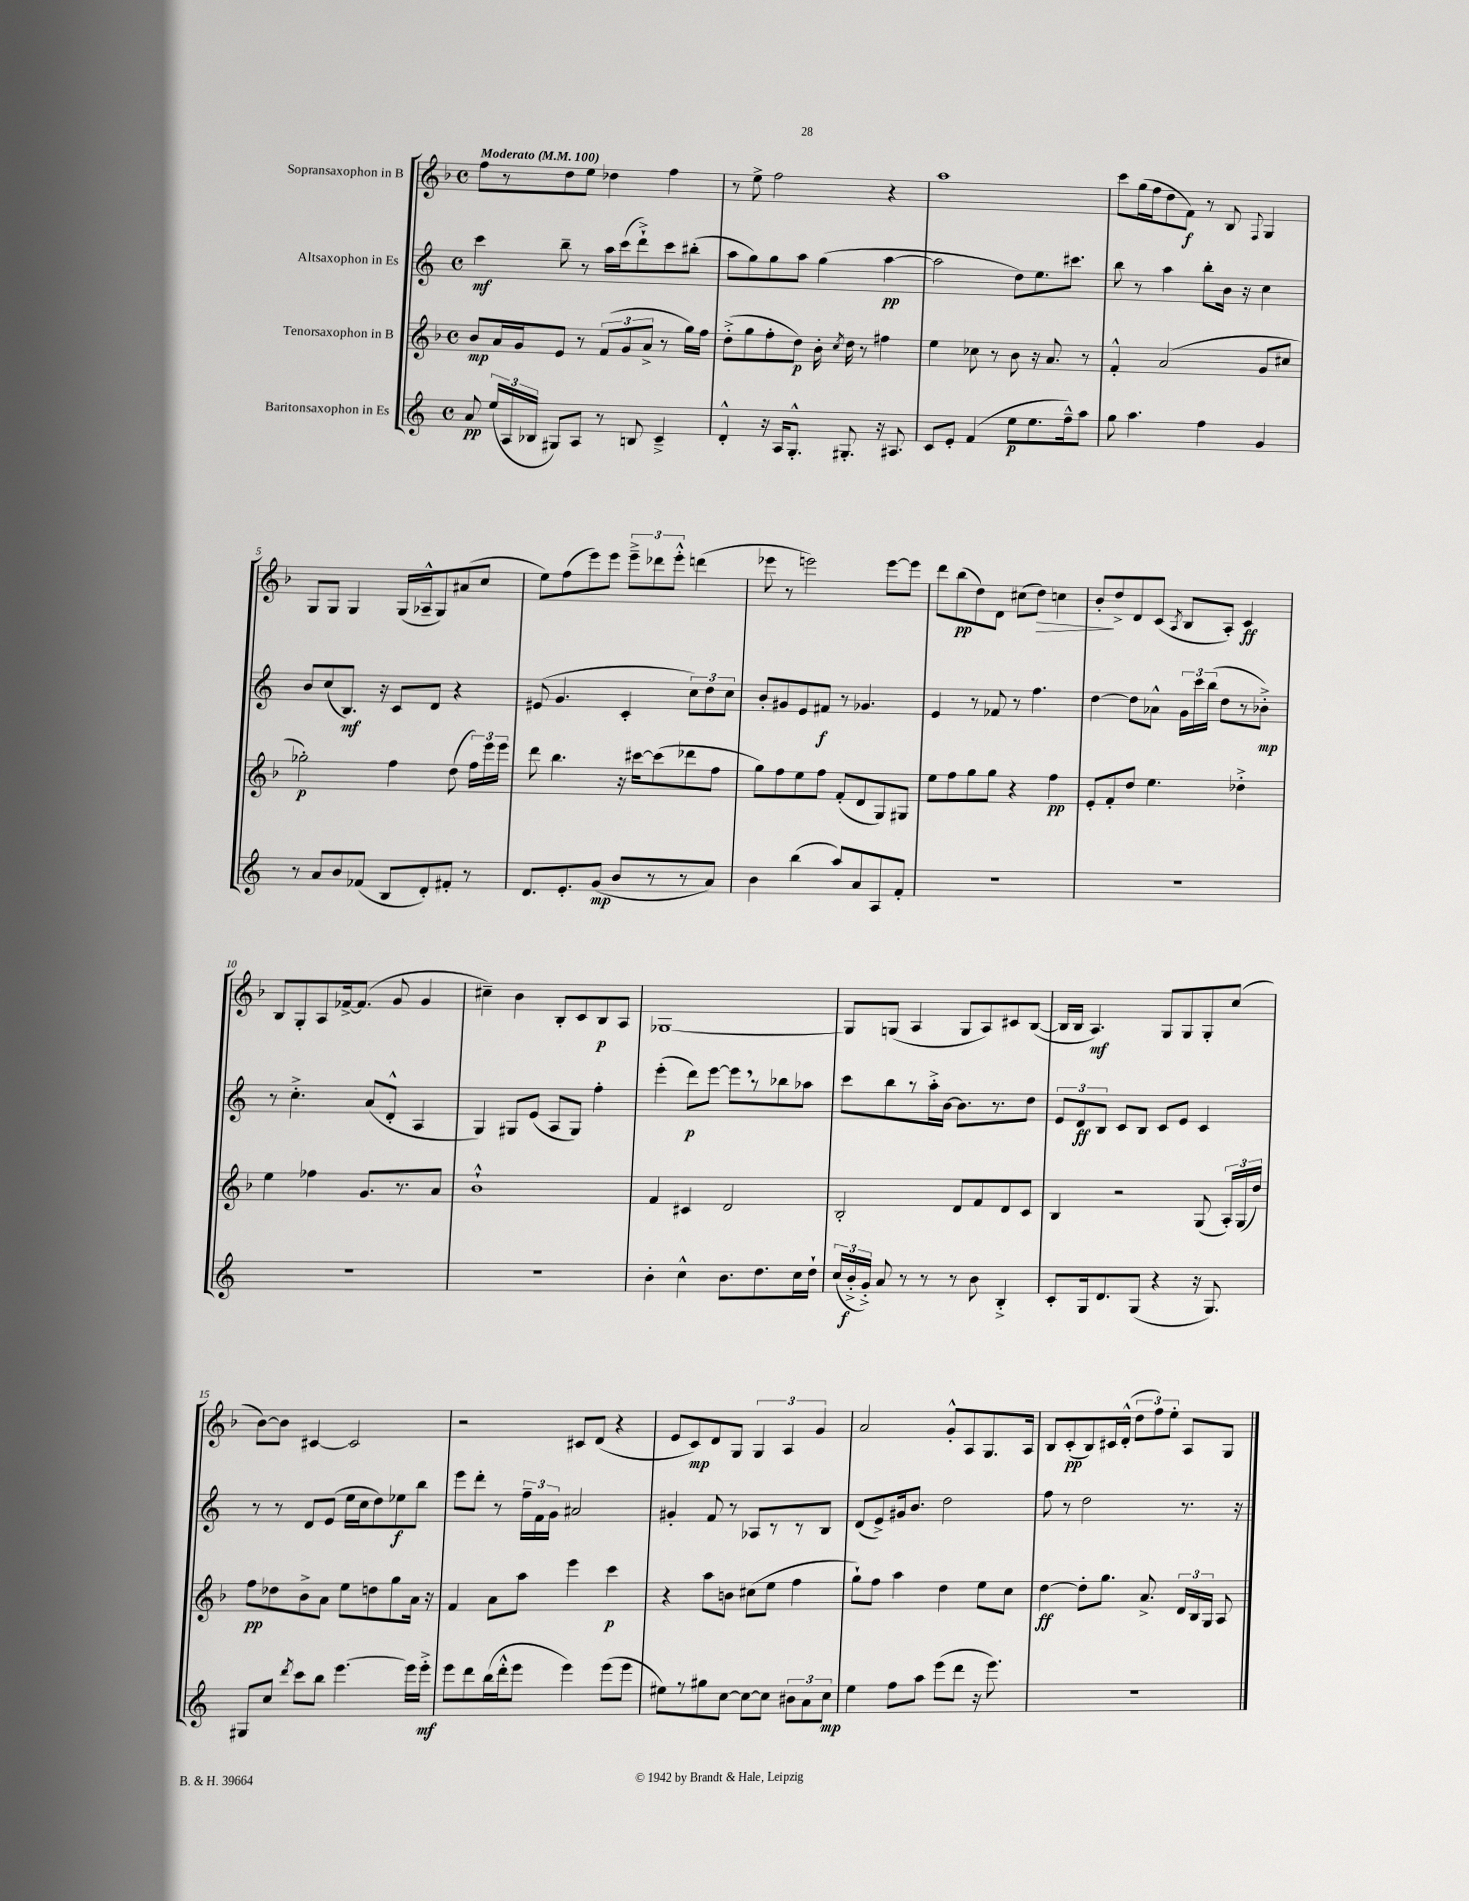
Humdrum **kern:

**kern	**dynam	**kern	**dynam	**kern	**dynam	**kern	**dynam
*part4	*part4	*part3	*part3	*part2	*part2	*part1	*part1
*staff4	*staff4	*staff3	*staff3	*staff2	*staff2	*staff1	*staff1
*I"Baritonsaxophon in Es	*	*I"Tenorsaxophon in B	*	*I"Altsaxophon in Es	*	*I"Sopransaxophon in B	*
*clefG2	*	*clefG2	*	*clefG2	*	*clefG2	*
*k[]	*	*k[b-]	*	*k[]	*	*k[b-]	*
*M4/4	*	*M4/4	*	*M4/4	*	*M4/4	*
*met(c)	*	*met(c)	*	*met(c)	*	*met(c)	*
*MM100	*	*MM100	*	*MM100	*	*MM100	*
=1	=1	=1	=1	=1	=1	=1	=1
!	!	!	!	!	!	!LO:TX:a:B:t=Moderato	!
8a/	pp	8b-/L	mp	4ccc\	mf	8ff\L	.
(24ee/LL	.	16a/L	.	.	.	8r	.
24A/	.	.	.	.	.	.	.
.	.	16g/J	.	.	.	.	.
24B-X/JJ	.	.	.	.	.	.	.
8G#X/L)	.	8e/J	.	8bb~\	.	8dd\	.
8A/J	.	8r	.	8r	.	8ee\J	.
8r	.	(12f/L	.	16aa\LL	.	4dd-X\	.
.	.	.	.	(16ccc\J	.	.	.
.	.	12g/	.	.	.	.	.
8Bn/	.	.	.	8ddd`^\)	.	.	.
.	.	12a^/J	.	.	.	.	.
4c~^/	.	8r	.	8ccc\	.	4ff\	.
.	.	16gg\LL)	.	(8bb#X'\J	.	.	.
.	.	16ff\JJ	.	.	.	.	.
=2	=2	=2	=2	=2	=2	=2	=2
4d'^^/	.	(8dd'^\L	.	8aa\L	.	8r	.
.	.	8gg\	.	8gg\)	.	8ee^\	.
16r	.	8ff'\	.	8gg\	.	2ff\	.
16A/KL	.	.	.	.	.	.	.
8.G'^^/J	.	8dd\J)	p	8aa\J	.	.	.
.	.	16b-'\	.	(4gg\	.	.	.
.	.	8qcc/	.	.	.	.	.
8.G#X'/	.	16dd\	.	.	.	.	.
.	.	8r	.	.	.	.	.
16r	.	4ff#X\	.	[4aa\	pp	4r	.
8.A#X/	.	.	.	.	.	.	.
=3	=3	=3	=3	=3	=3	=3	=3
8c/L	.	4ee\	.	2aa\]	.	1aa	.
8e'/J	.	.	.	.	.	.	.
(4f/	.	8cc-X\	.	.	.	.	.
.	.	8r	.	.	.	.	.
8ee\L	p	8b-\	.	8dd\L)	.	.	.
8.ee\	.	16r	.	8.ee\	.	.	.
.	.	8.a/	.	.	.	.	.
16ff~^^\k)	.	.	.	8.ccc#X\J	.	.	.
8aa\J	.	8r	.	.	.	.	.
=4	=4	=4	=4	=4	=4	=4	=4
8gg\	.	4f'^^/	.	8bb\	.	8ccc\L	.
4.aa\	.	.	.	8r	.	(16gg\L	.
.	.	.	.	.	.	16ff\J	.
.	.	(2a/	.	4aa\	.	8dd\	.
.	.	.	.	.	.	8f\J)	f
4ff\	.	.	.	8bb'\L	.	8r	.
.	.	.	.	16b\Jk	.	8B-/	.
.	.	.	.	16r	.	.	.
.	.	.	.	.	.	8qqF/	.
4g/	.	8g/L	.	4cc\	.	4G/	.
.	.	8cc#X/J	.	.	.	.	.
!!LO:LB:g=z
=5	=5	=5	=5	=5	=5	=5	=5
8r	.	2gg-X'\)	p	8b/L	.	8G/L	.
8a/L	.	.	.	(8cc/	.	8G/J	.
8b/	.	.	.	8.B/J)	mf	4G/	.
(8f-X/J	.	.	.	.	.	.	.
.	.	.	.	16r	.	.	.
8B/L	.	4ff\	.	8c/L	.	(16G/LL	.
.	.	.	.	.	.	16A-X~^^/J	.
8d'/)	.	.	.	8d/J	.	8G/)	.
8f#X'/J	.	(8dd\	.	4r	.	(8a#X/	.
8r	.	24ff\LL)	.	.	.	8cc/J	.
.	.	24eee\	.	.	.	.	.
.	.	24eee\JJ	.	.	.	.	.
=6	=6	=6	=6	=6	=6	=6	=6
8.d/L	.	8ddd\	.	(8e#X/	.	8ee\L)	.
.	.	4.bb-\	.	4.g/	.	(8ff\	.
8.e'/	.	.	.	.	.	.	.
.	.	.	.	.	.	8eee\)	.
(8g/J	mp	.	.	.	.	8eee\J	.
8b/L	.	16r	.	4c'/	.	12eee~^\L	.
.	.	[16ccc#X\KL	.	.	.	.	.
.	.	.	.	.	.	12ddd-X\	.
8r	.	(8ccc#\]	.	.	.	.	.
.	.	.	.	.	.	12eee'^^\J	.
8r	.	8ddd-X\	.	12cc\L)	.	(4dddn\	.
.	.	.	.	12dd\	.	.	.
8a/J)	.	8ff\J	.	.	.	.	.
.	.	.	.	12cc\J	.	.	.
=7	=7	=7	=7	=7	=7	=7	=7
4b\	.	8gg\L)	.	8b'/L	.	8eee-X\	.
.	.	8ff\	.	8g#X/	.	8r	.
(4bb\	.	8ee\	.	8e/	.	2eeen\)	.
.	.	8ff\J	.	8f#X/J	f	.	.
8aa/L)	.	(8f'/L	.	8r	.	.	.
8a/	.	8d/	.	4.g-X/	.	.	.
8A/	.	8G/)	.	.	.	[8eee\L	.
8f'/J	.	8G#X/J	.	.	.	8eee\J]	.
=8	=8	=8	=8	=8	=8	=8	=8
1r	.	8ee\L	.	4e/	.	8ddd\L	.
.	.	8ff\	.	.	.	(8bb-\	pp
.	.	8gg\	.	8r	.	8dd\)	.
.	.	8gg\J	.	8f-X/	.	8d\J	.
.	.	4r	.	8r	.	(8cc#X\L	.
!	!	!	!	!	!	!	!LO:HP:b
.	.	.	.	4.ff\	.	8dd\J)	>
.	.	4ff\	pp	.	.	4ccn\	.
=9	=9	=9	=9	=9	=9	=9	=9
1r	.	8e'/L	.	[4dd\	.	8b-'/L	.
.	.	8f'/	.	.	.	8dd^/	]
.	.	8dd/J	.	8dd\L]	.	8d/	.
.	.	4.ee\	.	8a-X^^\J	.	(8c/J	.
.	.	.	.	.	.	8qA/	.
.	.	.	.	24g\LL	.	8B-/L	.
.	.	.	.	24ccc\	.	.	.
.	.	.	.	(24bb\JJ	.	.	.
.	.	.	.	8dd\L	.	8A'/J)	.
.	.	4dd-X'^\	.	8r	.	4c/	ff
.	.	.	.	8b-X'^\J)	mp	.	.
!!LO:LB:g=z
=10	=10	=10	=10	=10	=10	=10	=10
1r	.	4ee\	.	8r	.	8B-/L	.
.	.	.	.	4.cc'^\	.	8G'/	.
.	.	4ff-X\	.	.	.	8A/	.
.	.	.	.	.	.	[16f-X^/k	.
.	.	.	.	.	.	(8.f-/J]	.
.	.	8.g/L	.	(8a/L	.	.	.
.	.	.	.	8d'^^/J	.	8g/	.
.	.	8.r	.	.	.	.	.
.	.	.	.	4A/	.	4g/	.
.	.	8a/J	.	.	.	.	.
=11	=11	=11	=11	=11	=11	=11	=11
1r	.	1b-`^^	.	4G/)	.	4cc#X~\)	.
.	.	.	.	8G#X/L	.	4b-\	.
.	.	.	.	(8e/J	.	.	.
.	.	.	.	8A/L	.	8B-'/L	.
.	.	.	.	8G#/J)	.	8c/	.
.	.	.	.	4ff'\	.	8B-/	p
.	.	.	.	.	.	8A/J	.
=12	=12	=12	=12	=12	=12	=12	=12
4b'\	.	4f/	.	(4eee'\	.	[1G-X	.
4cc^^\	.	4c#X/	.	8ddd\L)	p	.	.
.	.	.	.	[8eee\J	.	.	.
8.b\L	.	2d/	.	8eee,\L]	.	.	.
.	.	.	.	8r	.	.	.
8.dd\	.	.	.	.	.	.	.
.	.	.	.	8bb-X\	.	.	.
16cc\L	.	.	.	8aa-X\J	.	.	.
16dd`\JJ	.	.	.	.	.	.	.
=13	=13	=13	=13	=13	=13	=13	=13
(24cc/LL	.	2B-'/	.	8ccc\L	.	8G-/L]	.
24b'^/	f	.	.	.	.	.	.
24g'^/JJ)	.	.	.	.	.	.	.
8a/	.	.	.	8bb\	.	(8Gn/J	.
8r	.	.	.	8r	.	4A/	.
8r	.	.	.	16aa'^\L	.	.	.
.	.	.	.	[16b\JJ	.	.	.
8r	.	8d/L	.	8.b\L]	.	8G/L	.
8b\	.	8f/	.	.	.	8A/)	.
.	.	.	.	8.r	.	.	.
4B'^/	.	8d/	.	.	.	8c#X/	.
.	.	8c/J	.	8dd\J	.	([8B-/J	.
=14	=14	=14	=14	=14	=14	=14	=14
8c'/L	.	4B-/	.	12e/L	.	16B-/LL]	.
.	.	.	.	.	.	16B-/JJ	.
.	.	.	.	12d/	ff	.	.
16G/k	.	.	.	.	.	4.A/)	mf
.	.	.	.	12B/J	.	.	.
8.d/	.	.	.	.	.	.	.
.	.	2r	.	8c/L	.	.	.
(8G/J	.	.	.	8B/J	.	.	.
4r	.	.	.	8c/L	.	8G/L	.
.	.	.	.	8e/J	.	8G/	.
16r	.	(8G/	.	4c/	.	8G'/	.
8.G/)	.	.	.	.	.	.	.
.	.	24A'/LL)	.	.	.	(8cc/J	.
.	.	(24G/	.	.	.	.	.
.	.	24dd/JJ)	.	.	.	.	.
!!LO:LB:g=z
=15	=15	=15	=15	=15	=15	=15	=15
8G#X/L	.	8ff\L	pp	8r	.	[8b-\L)	.
8cc/J	.	8dd-X\	.	8r	.	8b-\J]	.
8qddd/	.	.	.	.	.	.	.
8ccc\L	.	8b-^\	.	8d/L	.	[4c#X/	.
8bb\J	.	8a\J	.	(8e/J	.	.	.
[4.eee\	.	8ee\L	.	16ee\LL	.	2c#/]	.
.	.	.	.	16cc\J	.	.	.
.	.	8ddn\	.	8dd\)	.	.	.
.	.	8gg\	.	8ee-X\	f	.	.
16eee\LL]	.	16a\Jk	.	8bb\J	.	.	.
16eee'^\JJ	mf	16r	.	.	.	.	.
=16	=16	=16	=16	=16	=16	=16	=16
8eee\L	.	4f/	.	8eee\L	.	2r	.
8ddd\	.	.	.	8ddd'\J	.	.	.
(16bb\L	.	8a\L	.	8r	.	.	.
16ddd'^^\J	.	.	.	.	.	.	.
8eee\J	.	8aa\J	.	24ff~\LL	.	.	.
.	.	.	.	24f\	.	.	.
.	.	.	.	24g\JJ	.	.	.
4eee\)	.	4eee\	.	2a#X/	.	8c#X/L	.
.	.	.	.	.	.	(8d/J	.
(8eee\L	.	4ccc\	p	.	.	4r	.
8eee\J	.	.	.	.	.	.	.
=17	=17	=17	=17	=17	=17	=17	=17
8ee#X\L)	.	4r	.	4g#X'/	.	8e/L	.
8r	.	.	.	.	.	8c/)	mp
8gg#X\	.	8aa\L	.	8f/	.	8d/	.
[8cc\J	.	8bn\J	.	8r	.	8G/J	.
8cc\L_	.	(8cc#X\L	.	8A-X/L	.	6G/	.
8cc\J]	.	8ee\J	.	8r	.	.	.
.	.	.	.	.	.	6A/	.
12b#X\L	.	4ff\	.	8r	.	.	.
12a\	.	.	.	.	.	6g/	.
.	.	.	.	8B/J	.	.	.
12cc\J	mp	.	.	.	.	.	.
=18	=18	=18	=18	=18	=18	=18	=18
4ee\	.	8gg`\L)	.	(8d/L	.	2a/	.
.	.	8ff\J	.	8e^/)	.	.	.
8ff\L	.	4aa\	.	16g#X/k	.	.	.
.	.	.	.	8.b/J	.	.	.
8aa\J	.	.	.	.	.	.	.
(8eee\L	.	4dd\	.	2dd\	.	8g'^^/L	.
8ddd\J	.	.	.	.	.	8A/	.
16r	.	8ee\L	.	.	.	8.G/	.
8.eee\)	.	.	.	.	.	.	.
.	.	8cc\J	.	.	.	.	.
.	.	.	.	.	.	16A/Jk	.
=19	=19	=19	=19	=19	=19	=19	=19
1r	.	[4dd\	ff	8ff\	.	8B-/L	.
.	.	.	.	8r	.	(8c'/	pp
.	.	8dd'\L]	.	2dd\	.	8B-/)	.
.	.	8.gg\J	.	.	.	16c#X/L	.
.	.	.	.	.	.	(16d'^^/JJ	.
.	.	.	.	.	.	12dd\L	.
.	.	8.a^/	.	.	.	.	.
.	.	.	.	.	.	12ff\)	.
.	.	.	.	.	.	12ee'\J	.
.	.	24d/LL	.	8.r	.	8A/L	.
.	.	24B-/	.	.	.	.	.
.	.	24G/JJ	.	.	.	.	.
.	.	8A/	.	.	.	8G/J	.
.	.	.	.	16r	.	.	.
==	==	==	==	==	==	==	==
*-	*-	*-	*-	*-	*-	*-	*-
